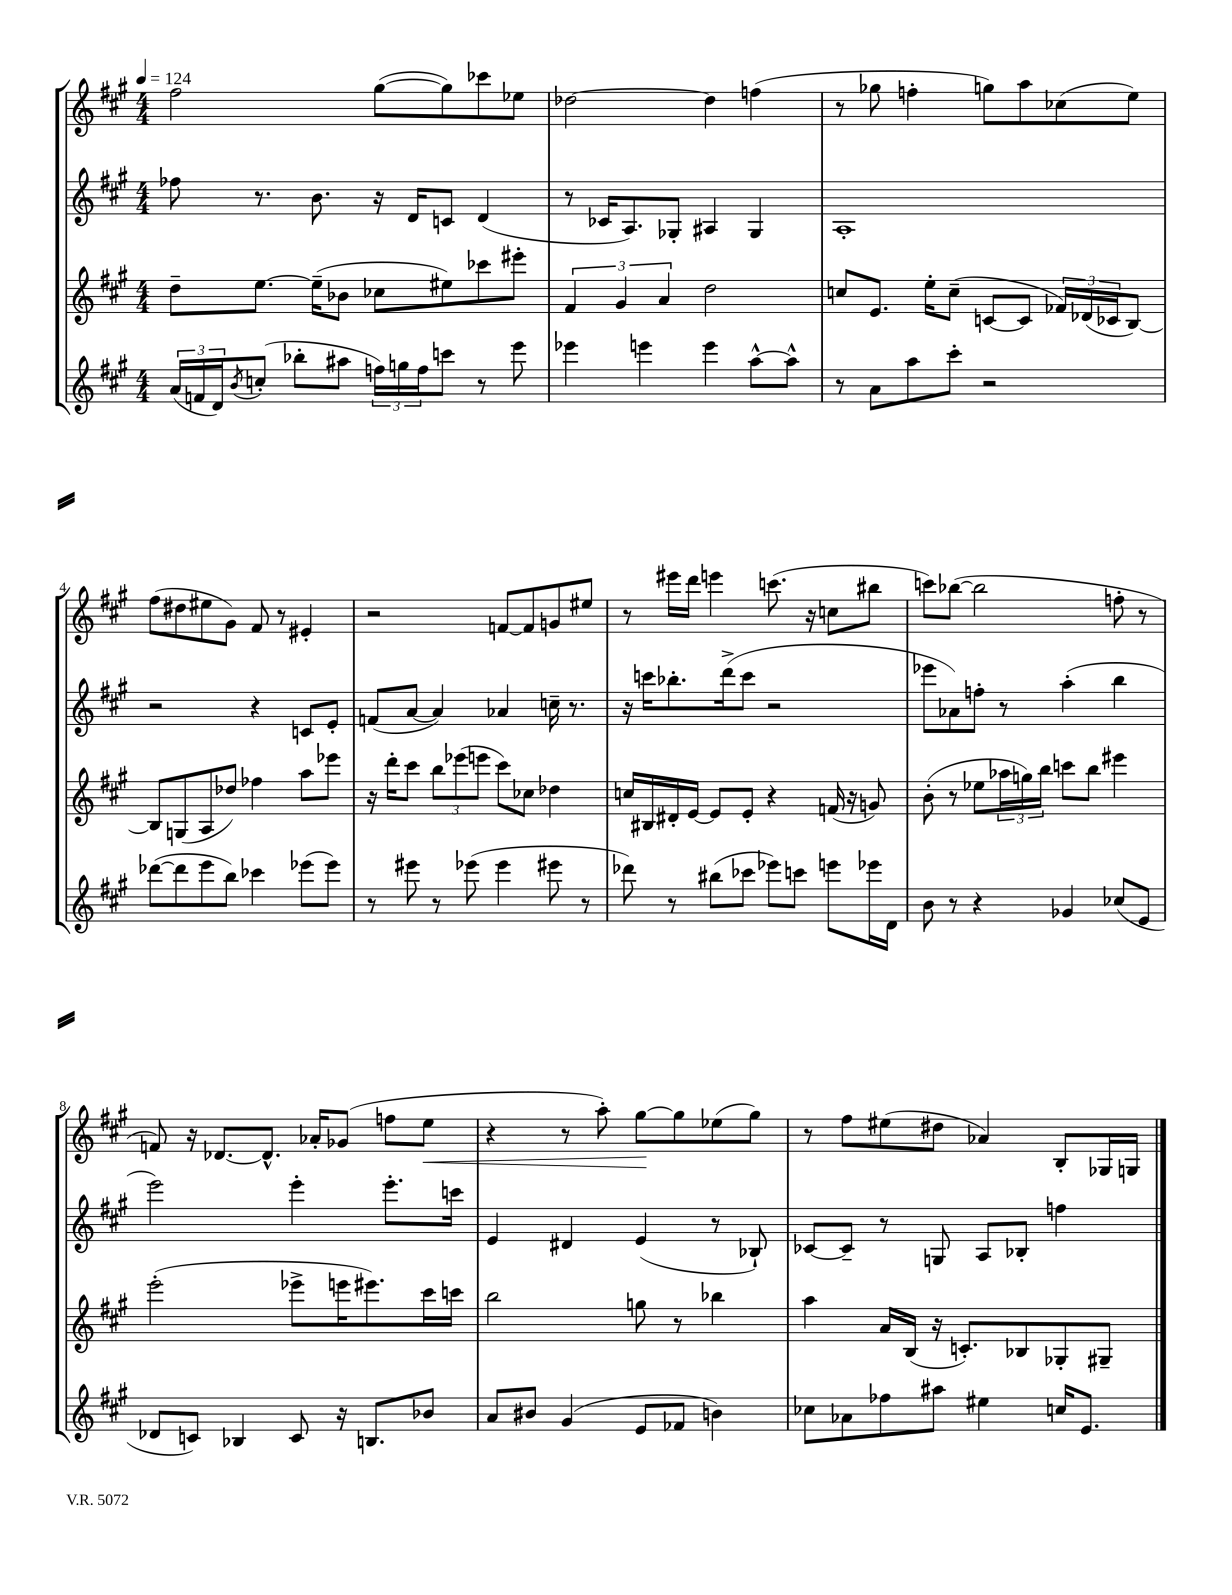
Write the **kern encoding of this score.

**kern	**kern	**kern	**kern	**dynam
*part4	*part3	*part2	*part1	*part1
*staff4	*staff3	*staff2	*staff1	*staff1
*clefG2	*clefG2	*clefG2	*clefG2	*
*k[f#c#g#]	*k[f#c#g#]	*k[f#c#g#]	*k[f#c#g#]	*
*M4/4	*M4/4	*M4/4	*M4/4	*
*MM124	*MM124	*MM124	*MM124	*
=1	=1	=1	=1	=1
(24a/LL	8dd~\L	8ff-X\	2ff#\	.
24fn/	.	.	.	.
24d/J)	.	.	.	.
8qb/	.	.	.	.
(8ccn'/J	[8.ee\J	8.r	.	.
8bb-X'\L	.	.	.	.
.	(16ee~\KL]	8.b\	.	.
8aa#X\J	8b-X\J	.	.	.
24ffn\LL)	8cc-X\L	16r	([8gg#\L	.
24ggn\	.	.	.	.
.	.	16d/KL	.	.
24ff\J	.	.	.	.
8cccn\J	8ee#X\)	8cn/J	8gg#\])	.
8r	8ccc-X\	(4d/	8ccc-X\	.
8eee\	8eee#X'\J	.	8ee-X\J	.
=2	=2	=2	=2	=2
4eee-X\	6f#/	8r	[2dd-X\	.
.	.	16c-X/KL	.	.
.	6g#/	.	.	.
.	.	8.A/)	.	.
4eeen\	.	.	.	.
.	6a/	.	.	.
.	.	8G-X'/J	.	.
4eee\	2dd\	4A#X/	4dd-\]	.
[8aa^^\L	.	4G-/	(4ffn\	.
8aa^^\J]	.	.	.	.
=3	=3	=3	=3	=3
8r	8ccn/L	1A'	8r	.
8a\L	8.e/J	.	8gg-X\	.
8aa\	.	.	4ffn'\	.
.	16ee'\KL	.	.	.
8ccc#'\J	(8cc~\J	.	.	.
2r	[8cn/L	.	8ggn\L)	.
.	8c/J]	.	8aa\	.
.	24f-X/LL)	.	(8cc-X\	.
.	(24d-X/	.	.	.
.	24c-X/J	.	.	.
.	[8B/J)	.	8ee\J)	.
!!LO:LB:g=z
=4	=4	=4	=4	=4
([8ddd-X\L	8B/L]	2r	(8ff#\L	.
8ddd-\]	(8Gn/	.	8dd#X\	.
8eee\	8A/	.	8ee#X\	.
8bb\J)	8dd-X/J)	.	8g#\J)	.
4ccc-X\	4ff-X\	4r	8f#/	.
.	.	.	8r	.
(8eee-X\L	8aa\L	8cn/L	4e#X'/	.
8eee-\J)	8eee-X\J	8e'/J	.	.
=5	=5	=5	=5	=5
8r	16r	(8fn/L	2r	.
.	16ddd'\KL	.	.	.
8eee#X\	8ccc#\J	[8a/J	.	.
8r	12bb\L	4a/])	.	.
.	(12eee-X\	.	.	.
(8eee-X\	.	.	.	.
.	12eeen\J	.	.	.
4eee-\	8ccc#\L)	4a-X/	[8fn/L	.
.	8cc-X\J	.	8f/]	.
8eee#X\	4dd-X\	16ccn~\	8gn/	.
.	.	8.r	.	.
8r	.	.	8ee#X/J	.
=6	=6	=6	=6	=6
8ddd-X\)	16ccn/LL	16r	8r	.
.	16B#X/	16cccn\KL	.	.
8r	16d#X'/	8.bb-X'\	16eee#X\LL	.
.	[16e/JJ	.	16ddd\JJ	.
(8bb#X\L	8e/L]	.	4eeen\	.
.	.	(16ddd^\k	.	.
8ccc-X\J	8e'/J	8ccc\J	.	.
8eee-X\L)	4r	2r	(8.cccn\	.
8cccn\J	.	.	.	.
.	.	.	16r	.
8eeen\L	(16fn/	.	8ccn\L	.
.	16r	.	.	.
16eee-X\L	8gn/)	.	8bb#X\J	.
16d\JJ	.	.	.	.
=7	=7	=7	=7	=7
8b\	(8b'\	8eee-X\L	8cccn\L)	.
8r	8r	8a-X\)	([8bb-X\J	.
4r	8ee-X\L	8ffn'\J	2bb-\]	.
.	24aa-X\L	8r	.	.
.	24ggn\)	.	.	.
.	24bb\JJ	.	.	.
4g-X/	8cccn\L	(4aa'\	.	.
.	8bb\J	.	.	.
(8cc-X/L	4eee#X\	4bb\	8ffn'\	.
8e/J	.	.	8r	.
!!LO:LB:g=z
=8	=8	=8	=8	=8
8d-X/L	(2eee'\	2eee\)	8fn/)	.
8cn/J)	.	.	16r	.
.	.	.	[8.d-X/L	.
4B-X/	.	.	.	.
.	.	.	8.d-^^/J]	.
8c/	8eee-X^\L	4eee'\	.	.
.	.	.	16a-X'/KL	.
16r	16eeen\K	.	(8g-X/J	.
8.Bn/L	8.eee#X\)	.	.	.
.	.	8.eee'\L	8ffn\L	.
!	!	!	!	!LO:HP:b
8b-X/J	16ccc#\L	.	8ee\J	<
.	16cccn\JJ	16cccn\Jk	.	.
=9	=9	=9	=9	=9
8a/L	2bb\	4e/	4r	.
8b#X/J	.	.	.	.
(4g#/	.	4d#X/	8r	.
.	.	.	8aa'\)	.
8e/L	8ggn\	(4e/	[8gg#\L	.
8f-X/J	8r	.	8gg#\]	[
4bn\)	4bb-X\	8r	(8ee-X\	.
.	.	8B-X`/)	8gg#\J)	.
=10	=10	=10	=10	=10
8cc-X\L	4aa\	[8c-X/L	8r	.
8a-X\	.	8c-~/J]	8ff#\L	.
8ff-X\	16a/LL	8r	(8ee#X\	.
.	(16B/JJ	.	.	.
8aa#X\J	16r	8Gn/	8dd#X\J	.
.	8.cn'/L)	.	.	.
4ee#X\	.	8A/L	4a-X/)	.
.	8B-X/	8B-X'/J	.	.
16ccn/KL	8G-X'/	4ffn\	8B'/L	.
8.e/J	.	.	.	.
.	8G#X~/J	.	16G-X/L	.
.	.	.	16Gn/JJ	.
==	==	==	==	==
*-	*-	*-	*-	*-
